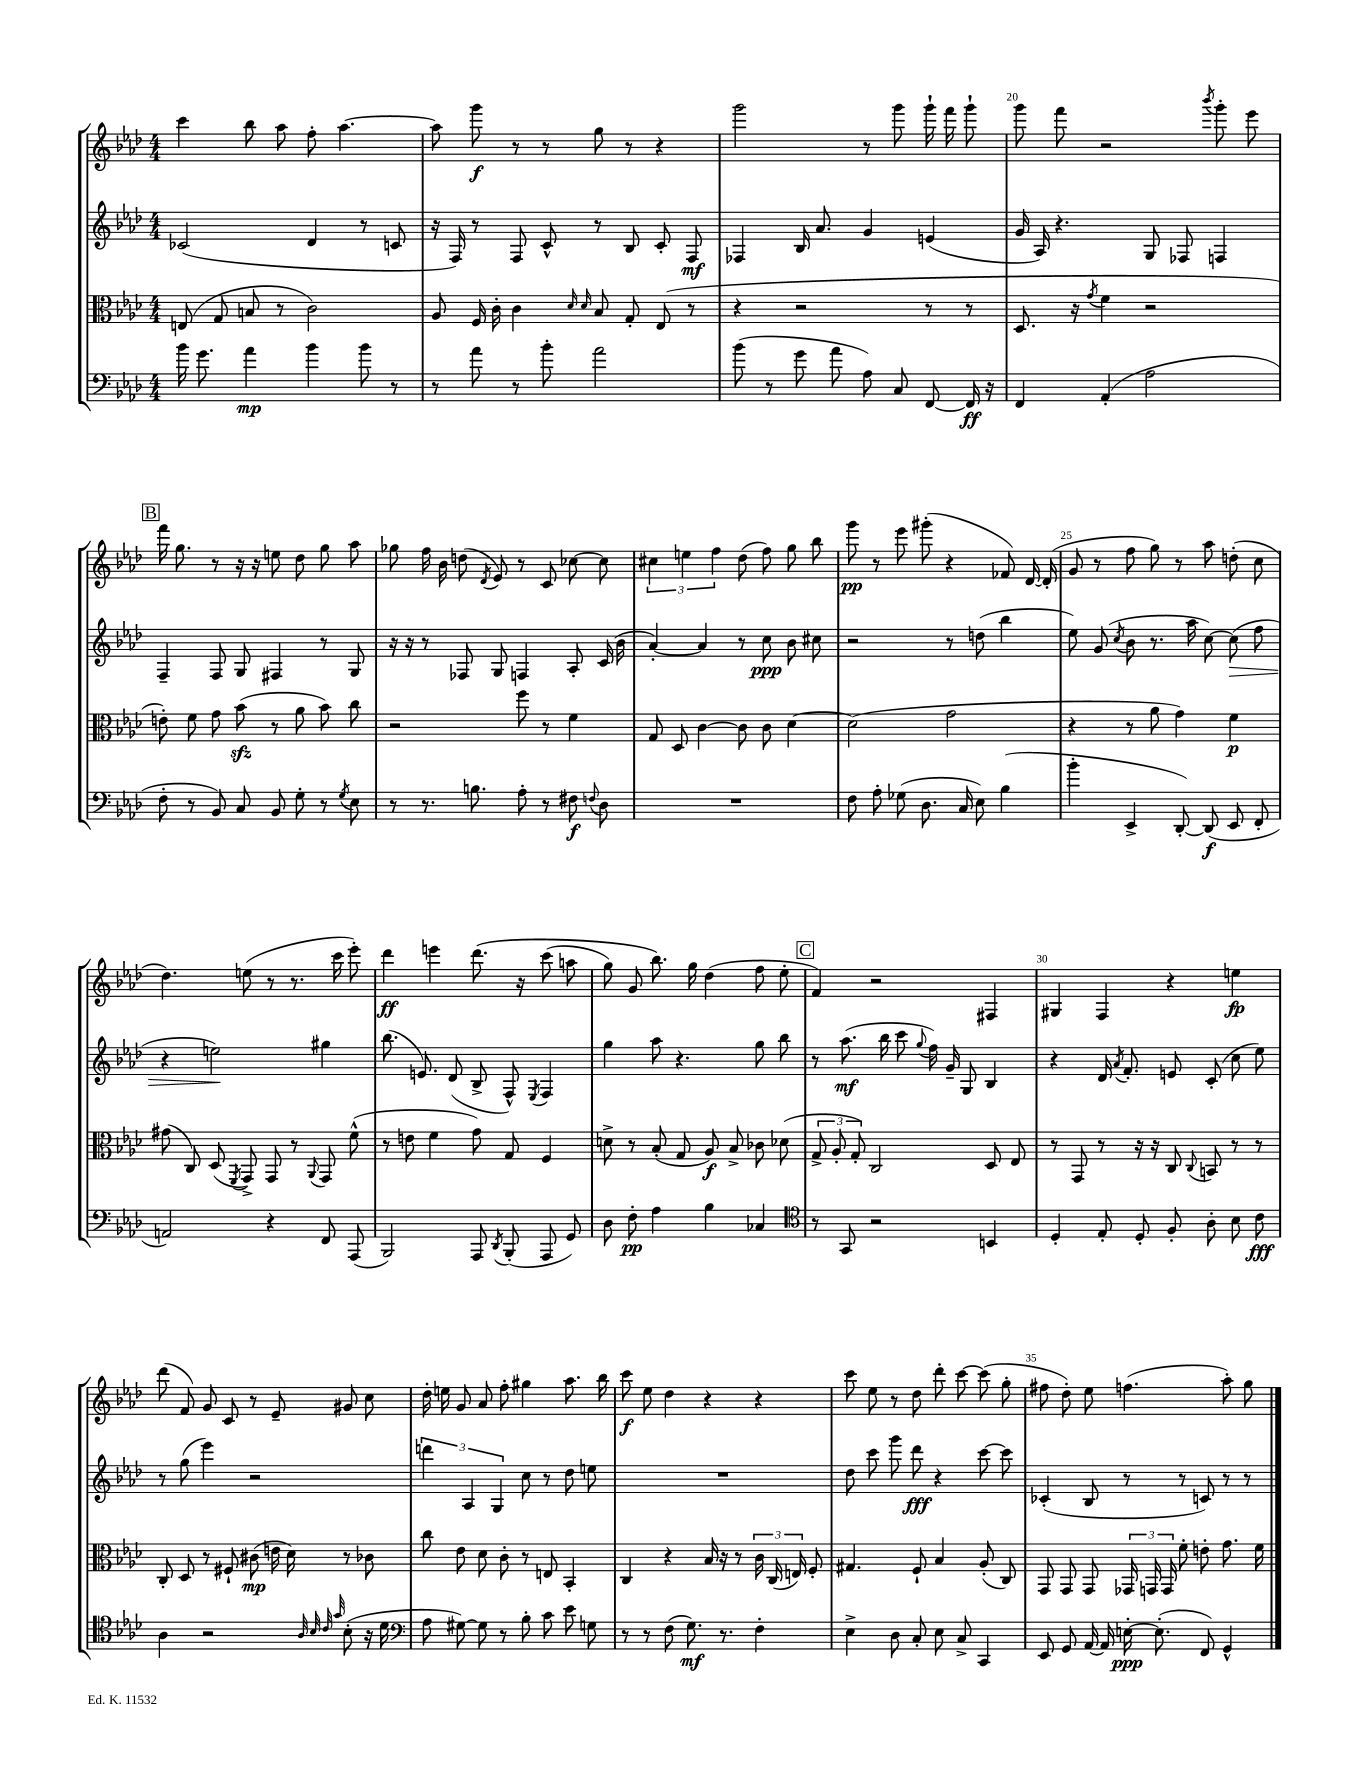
<<
\new StaffGroup <<
\new Staff = "s0" {
    \clef treble \key aes \major \numericTimeSignature \time 4/4
    \autoBeamOff c'''4 bes''8 aes''8 f''8-. aes''4.~ |
    aes''8 g'''8\f r8 r8 g''8 r8 r4 |
    g'''2 r8 g'''8 g'''16-! f'''16 g'''8-! |
    g'''8 f'''8 r2 \acciaccatura { bes'''8 } g'''8-. ees'''8 |
    \mark \markup { \box "B" } f'''16 g''8. r8 r16 r16 e''8 des''8 g''8 aes''8 |
    ges''8 f''16 bes'16 d''8( \acciaccatura { des'8 } ees'8) r8 c'8 ces''8~ ces''8 |
    \tuplet 3/2 { cis''4 e''4 f''4 } des''8( f''8) g''8 bes''8 |
    g'''8\pp r8 ees'''8 gis'''8-.( r4 fes'8) des'16~ des'16-.( |
    g'8 r8 f''8 g''8) r8 aes''8 d''8-.( c''8 |
    des''4.) e''8( r8 r8. c'''16 ees'''8-.) |
    des'''4\ff e'''4 des'''8.\( r16 c'''8( a''8 |
    g''8) g'8 bes''8.\) g''16 des''4( f''8 ees''8-. |
    \mark \markup { \box "C" } f'4) r2 fis4 |
    gis4 f4 r4 e''4\fp |
    des'''8( f'8) g'8 c'8 r8 ees'8-- gis'8 c''8 |
    des''16-. e''16 g'8 aes'8 f''8-. gis''4 aes''8. bes''16 |
    c'''8\f ees''8 des''4 r4 r4 |
    c'''8 ees''8 r8 des''8 des'''8-. c'''8~ c'''8( g''8-. |
    fis''8 des''8-.) ees''8 f''4.( aes''8-.) g''8 \bar "|." |
}
\new Staff = "s1" {
    \clef treble \key aes \major \numericTimeSignature \time 4/4
    \autoBeamOff ces'2( des'4 r8 c'8 |
    r16 f16) r8 f8 c'8-^ r8 bes8 c'8-. f8\mf |
    fes4 bes16 aes'8. g'4 e'4( |
    g'16 aes16) r4. g8 fes8 f4 |
    \mark \markup { \box "B" } f4-- f8 g8 fis4 r8 g8 |
    r16 r16 r8 fes8 g8 f4 aes8-. c'16( bes'16 |
    aes'4~-.) aes'4 r8 c''8\ppp bes'8 cis''8 |
    r2 r8 d''8( bes''4 |
    ees''8) g'8( \acciaccatura { c''8 } bes'8 r8. aes''16 c''8~) c''8\>( f''8 |
    r4 e''2\!) gis''4 |
    bes''8.( e'8.) des'8( bes8-> f8-^) \acciaccatura { ees8 } f4 |
    g''4 aes''8 r4. g''8 bes''8 |
    \mark \markup { \box "C" } r8 aes''8.\mf( bes''16 c'''8 \appoggiatura { g''8 } f''16) g'16-- g8 bes4 |
    r4 des'16 \acciaccatura { aes'8 } f'8.-. e'8 c'8-.( c''8 ees''8) |
    r8 g''8( ees'''4) r2 |
    \tuplet 3/2 { d'''4 aes4 g4 } c''8 r8 des''8 e''8 |
    R1 |
    des''8 c'''8 g'''8 des'''8\fff r4 c'''8~ c'''8 |
    ces'4-.( bes8 r8 r8 c'8) r8 r8 \bar "|." |
}
\new Staff = "s2" {
    \clef alto \key aes \major \numericTimeSignature \time 4/4
    \autoBeamOff e8( g8 b8 r8 c'2) |
    aes8 f16 c'16-. c'4 \grace { des'16 des'16 } bes8 g8-. ees8( r8 |
    r4 r2 r8 r8 |
    des8. r16 \acciaccatura { g'8 } f'4 r2 |
    \mark \markup { \box "B" } e'8-.) f'8 g'8 bes'8\sfz( r8 aes'8 bes'8) c''8 |
    r2 f''8 r8 f'4 |
    g8 des8 c'4~ c'8 c'8 des'4~ |
    des'2( g'2 |
    r4 r8 aes'8 g'4) f'4\p |
    gis'8( c8) des8( \acciaccatura { f,8 } g,8->) g,8 r8 \appoggiatura { aes,8 } g,8 f'8-^( |
    r8 e'8 f'4 g'8) g8 f4 |
    d'8-> r8 bes8-.( g8 aes8\f) bes8-> ces'8 des'8( |
    \mark \markup { \box "C" } \tuplet 3/2 { g8-> aes8-. g8-.) } c2 des8 ees8 |
    r8 g,8 r8 r16 r16 c8 \appoggiatura { c8 } b,8 r8 r8 |
    c8-. des8 r8 fis8-! cis'8\mp( e'16 des'16) r8 ces'8 |
    c''8 ees'8 des'8 c'8-. r8 e8 bes,4-. |
    c4 r4 bes16 r16 r8 \tuplet 3/2 { c'16 c16( e16) } f8-. |
    gis4. f8-! bes4 aes8-.( c8) |
    g,8 g,8 g,8 \tuplet 3/2 { ges,16 g,16 g,16 } f'8-. e'8-. g'8. f'16 \bar "|." |
}
\new Staff = "s3" {
    \clef bass \key aes \major \numericTimeSignature \time 4/4
    \autoBeamOff bes'16 g'8. aes'4\mp bes'4 bes'8 r8 |
    r8 aes'8 r8 bes'8-. aes'2 |
    bes'8( r8 g'8 aes'8 aes8) c8 f,8~ f,16\ff r16 |
    f,4 aes,4-.( aes2 |
    \mark \markup { \box "B" } f8-. r8 bes,8) c8 bes,8 g8-. r8 \acciaccatura { g8 } ees8 |
    r8 r8. b8. aes8-. r8 fis8\f \appoggiatura { f8 } des8 |
    R1 |
    f8 aes8-. ges8( des8. c16 ees8) bes4( |
    bes'4-. ees,4-> des,8~-.) des,8\f( ees,8 f,8-. |
    a,2) r4 f,8 aes,,8( |
    bes,,2) aes,,8 \acciaccatura { des,8 } bes,,8-.( aes,,8 g,8) |
    des8 f8-.\pp aes4 bes4 ces4 |
    \mark \markup { \box "C" } \clef tenor r8 g,8 r2 b,4 |
    des4-. ees8-. des8-. f8-. aes8-. bes8 c'8\fff |
    aes4 r2 \grace { aes32 bes32 c'32 g'32 } bes8-.( r16 des'16 |
    \clef bass aes8 gis8~) gis8 r8 bes8-. c'8 ees'8 g8 |
    r8 r8 f8( g8.\mf) r8. f4-. |
    ees4-> des8 c8-. ees8 c8-> c,4 |
    ees,8 g,8 aes,16~ aes,16 e16~-.\ppp e8.-.( f,8) g,4-^ \bar "|." |
}
>>
>>
\layout { \context { \Score currentBarNumber = #17 \override BarNumber.break-visibility = ##(#f #t #t) barNumberVisibility = #(every-nth-bar-number-visible 5) } }
